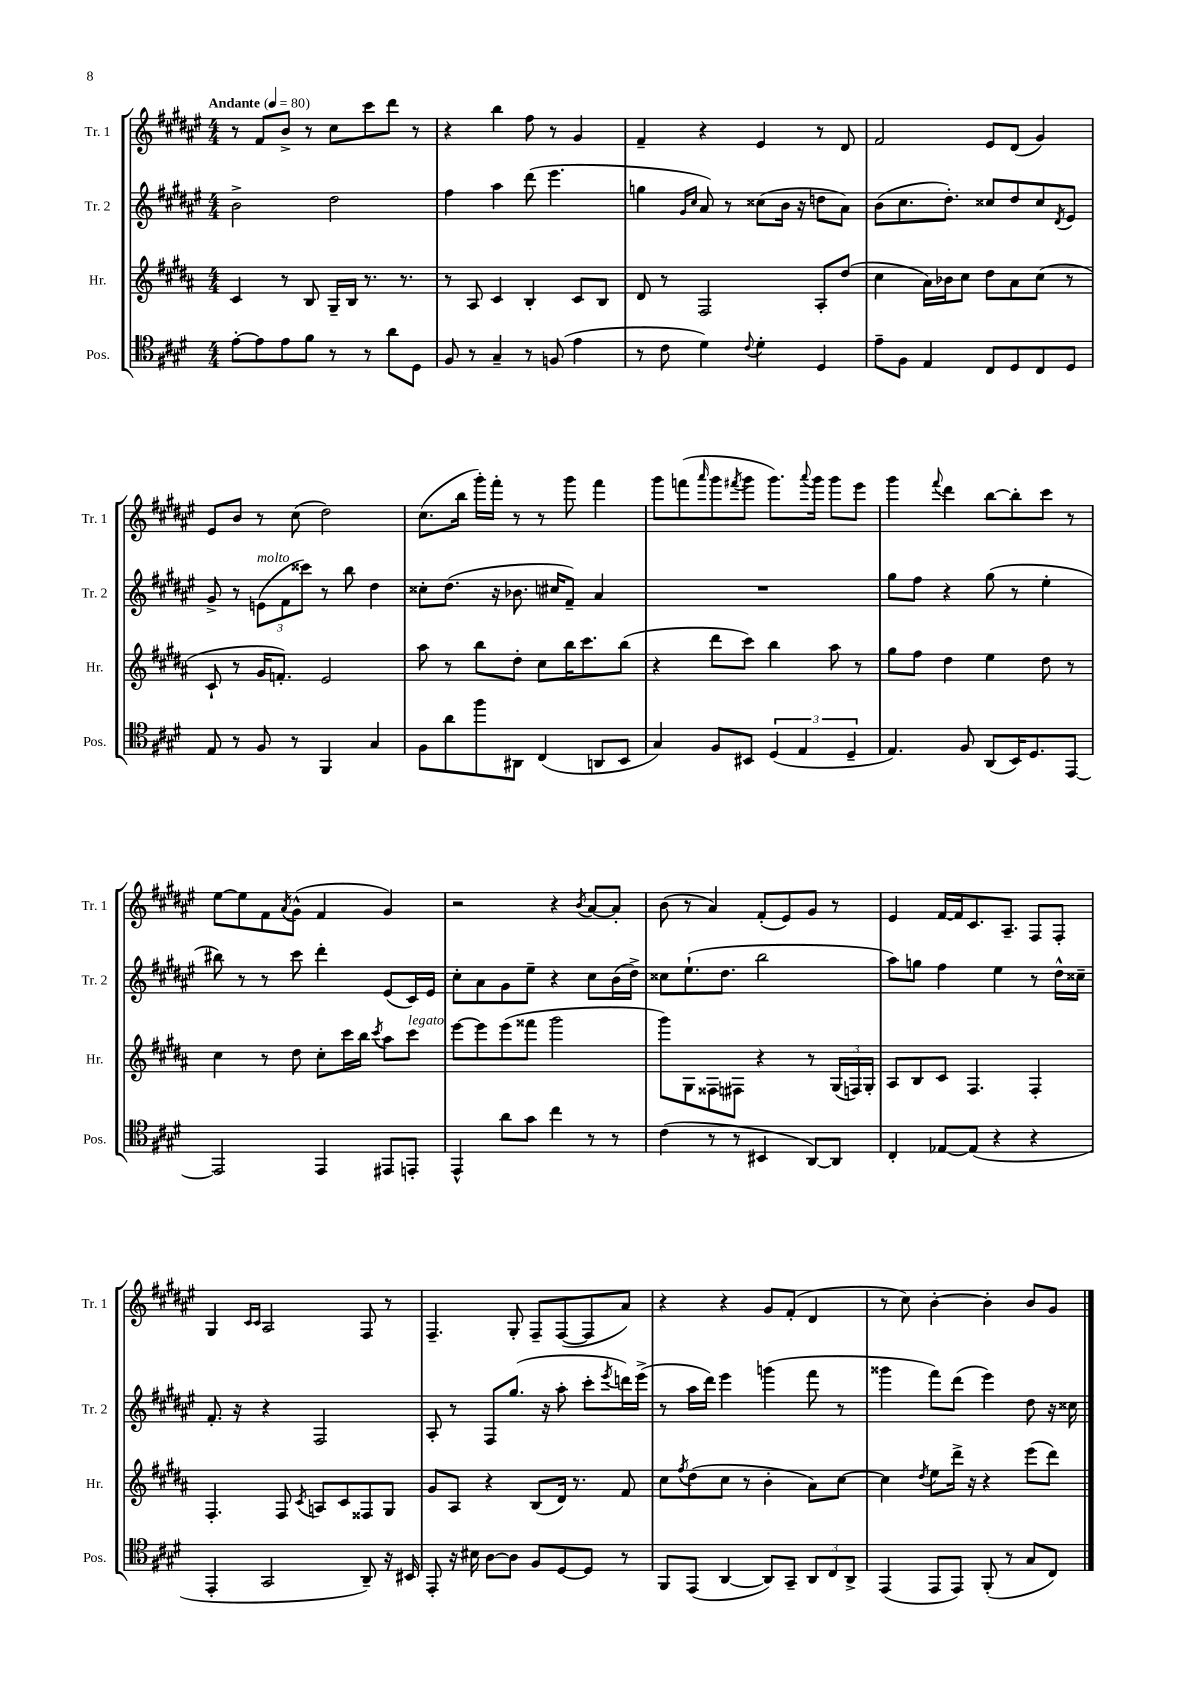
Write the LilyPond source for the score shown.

<<
\new StaffGroup <<
\new Staff = "s0" \with { instrumentName = "Tr. 1" shortInstrumentName = "Tr. 1" } {
    \clef treble \key fis \major \numericTimeSignature \time 4/4 \tempo "Andante" 4 = 80
    r8 fis'8 b'8-> r8 cis''8 cis'''8 dis'''8 r8 |
    r4 b''4 fis''8 r8 gis'4 |
    fis'4-- r4 eis'4 r8 dis'8 |
    fis'2 eis'8 dis'8( gis'4) |
    eis'8 b'8 r8 cis''8( dis''2) |
    cis''8.( b''16 gis'''16-.) fis'''16-. r8 r8 gis'''8 fis'''4 |
    gis'''8 f'''8( \grace { ais'''16 } gis'''8 \acciaccatura { fis'''8 } gis'''8 gis'''8.) \appoggiatura { ais'''8 } gis'''16 gis'''8 eis'''8 |
    gis'''4 \appoggiatura { fis'''8 } dis'''4 b''8~ b''8-. cis'''8 r8 |
    eis''8~ eis''8 fis'8 \acciaccatura { ais'8 } gis'8-^( fis'4 gis'4) |
    r2 r4 \acciaccatura { b'8 } ais'8~ ais'8-. |
    b'8( r8 ais'4) fis'8-.( eis'8) gis'8 r8 |
    eis'4 fis'16~ fis'16 cis'8. ais8.-- fis8 fis8-. |
    gis4 \grace { cis'16 cis'16 } ais2 fis8 r8 |
    fis4.-- gis8-. fis8-- fis8~( fis8 ais'8) |
    r4 r4 gis'8 fis'8-.( dis'4 |
    r8 cis''8) b'4~-. b'4-. b'8 gis'8 \bar "|." |
}
\new Staff = "s1" \with { instrumentName = "Tr. 2" shortInstrumentName = "Tr. 2" } {
    \clef treble \key fis \major \numericTimeSignature \time 4/4
    b'2-> dis''2 |
    fis''4 ais''4 dis'''8( eis'''4. |
    g''4 \grace { gis'16 cis''16 } ais'8) r8 cisis''8( b'16 r16 d''8 ais'8) |
    b'8( cis''8. dis''8.-.) cisis''8 dis''8 cisis''8 \acciaccatura { dis'8 } eis'8 |
    gis'8-> r8 \tuplet 3/2 { e'8^\markup { \italic "molto" }( fis'8 cisis'''8) } r8 b''8 dis''4 |
    cisis''8-. dis''8.( r16 bes'8. cis''16 fis'8--) ais'4 |
    R1 |
    gis''8 fis''8 r4 gis''8( r8 eis''4-. |
    bis''8) r8 r8 cis'''8 dis'''4-. eis'8( cis'16) eis'16 |
    cis''8-. ais'8 gis'8 eis''8-- r4 cis''8 b'16( dis''16->) |
    cisis''8 eis''8.-!( dis''8. b''2 |
    ais''8) g''8 fis''4 eis''4 r8 dis''16-^ cisis''16-- |
    fis'8.-. r16 r4 fis2 |
    ais8-. r8 fis8 gis''8.( r16 ais''8-. cis'''8-. \acciaccatura { eis'''8 } d'''16) eis'''16->( |
    r8 ais''16 dis'''16) eis'''4 g'''4( fis'''8 r8 |
    gisis'''4 fis'''8) dis'''8( eis'''4) dis''8 r16 cisis''16 \bar "|." |
}
\new Staff = "s2" \with { instrumentName = "Hr." shortInstrumentName = "Hr." } {
    \clef treble \key b \major \numericTimeSignature \time 4/4
    cis'4 r8 b8 gis16-- b16 r8. r8. |
    r8 ais8 cis'4 b4-. cis'8 b8 |
    dis'8 r8 fis2 ais8-. dis''8( |
    cis''4 ais'16) bes'16 cis''8 dis''8 ais'8 cis''8( r8 |
    cis'8-! r8 gis'16 f'8.-.) e'2 |
    ais''8 r8 b''8 dis''8-. cis''8 b''16 cis'''8. b''8( |
    r4 dis'''8 cis'''8) b''4 ais''8 r8 |
    gis''8 fis''8 dis''4 e''4 dis''8 r8 |
    cis''4 r8 dis''8 cis''8-. cis'''16 b''16 \acciaccatura { cis'''8 } ais''8 cis'''8^\markup { \italic "legato" } |
    e'''8~ e'''8 e'''8( fisis'''8 gis'''2 |
    gis'''8) gis8 fisis8 fis8 r4 r8 \tuplet 3/2 { gis16( f16) gis16-. } |
    ais8 b8 cis'8 fis4. fis4-. |
    fis4.-. fis8 \acciaccatura { cis'8 } a8 cis'8 fisis8 gis8 |
    gis'8 ais8 r4 b8( dis'16) r8. fis'8 |
    cis''8 \acciaccatura { fis''8 } dis''8( cis''8 r8 b'4-. ais'8) cis''8~ |
    cis''4 \acciaccatura { dis''8 } e''8 dis'''16-> r16 r4 e'''8( dis'''8) \bar "|." |
}
\new Staff = "s3" \with { instrumentName = "Pos." shortInstrumentName = "Pos." } {
    \clef tenor \key e \major \numericTimeSignature \time 4/4
    e'8~-. e'8 e'8 fis'8 r8 r8 a'8 dis8 |
    fis8 r8 gis4-- r8 f8( e'4 |
    r8 cis'8 dis'4) \appoggiatura { cis'8 } dis'4-. dis4 |
    e'8-- fis8 e4 cis8 dis8 cis8 dis8 |
    e8 r8 fis8 r8 fis,4 gis4 |
    fis8 a'8 fis''8 ais,8 cis4( a,8 b,8 |
    gis4) fis8 bis,8 \tuplet 3/2 { dis4( e4 dis4-- } |
    e4.) fis8 a,8( b,16) dis8. e,8~ |
    e,2 e,4 eis,8 e,8-. |
    e,4-^ a'8 gis'8 cis''4 r8 r8 |
    cis'4( r8 r8 bis,4 a,8~) a,8 |
    cis4-. ees8~ ees8( r4 r4 |
    e,4-. gis,2 a,8--) r16 bis,16 |
    e,8-. r16 bis16 a8~ a8 fis8 dis8~ dis8 r8 |
    fis,8 e,8( a,4~ a,8) gis,8-- \tuplet 3/2 { a,8 cis8 a,8-> } |
    e,4( e,8 e,8) fis,8-.( r8 gis8 cis8) \bar "|." |
}
>>
>>
\layout { \context { \Score \remove "Bar_number_engraver" } }
